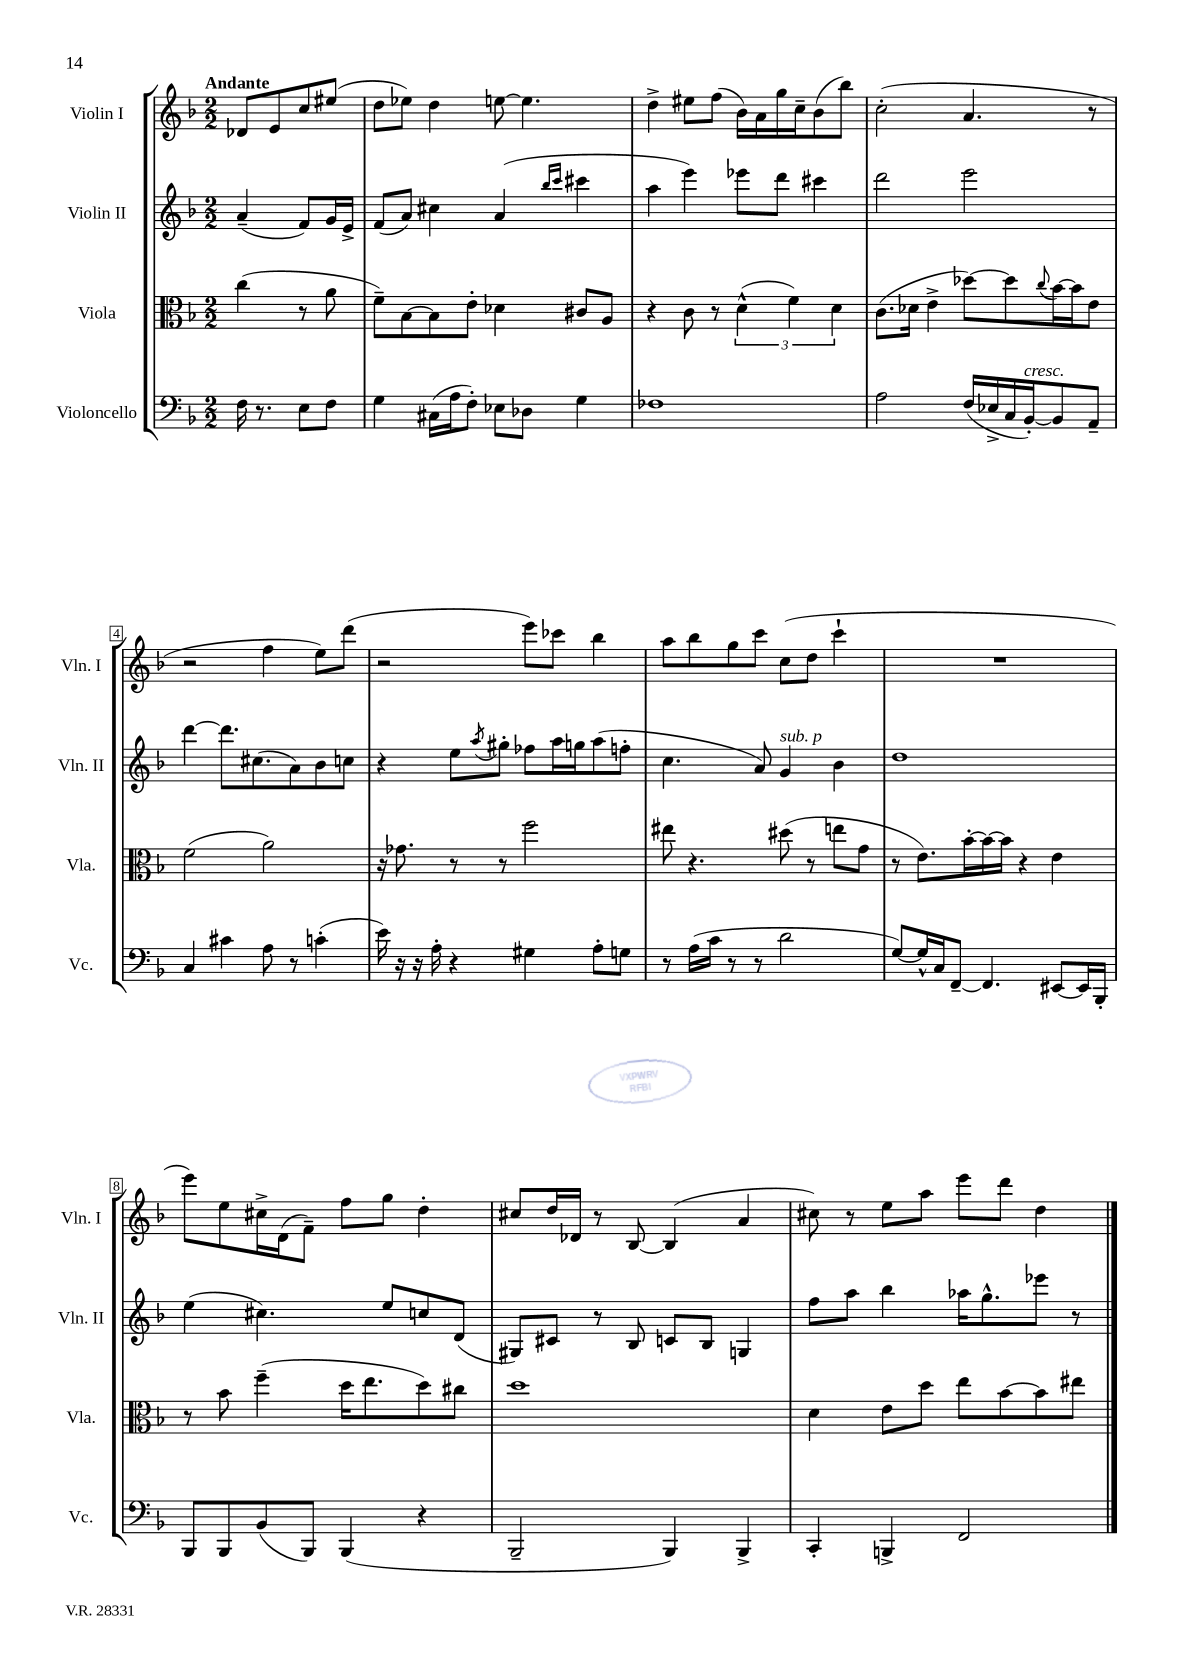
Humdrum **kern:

**kern	**kern	**kern	**kern
*part4	*part3	*part2	*part1
*staff4	*staff3	*staff2	*staff1
*I"Violoncello	*I"Viola	*I"Violin II	*I"Violin I
*I'Vc.	*I'Vla.	*I'Vln. II	*I'Vln. I
*clefF4	*clefC3	*clefG2	*clefG2
*k[b-]	*k[b-]	*k[b-]	*k[b-]
*M2/2	*M2/2	*M2/2	*M2/2
=	=	=	=
!	!	!	!LO:TX:a:B:t=Andante
16F\	(4cc\	(4a~/	8d-X/L
8.r	.	.	.
.	.	.	8e/
8E\L	8r	8f/L)	8cc/
8F\J	8a\	16g/L	(8ee#X/J
.	.	16e^/JJ	.
=1	=1	=1	=1
4G\	8f~\L)	(8f/L	8dd\L
.	[8B-\	8a/J)	8ee-X\J)
(16C#X\LL	8B-\]	4cc#X\	4dd\
16A\J	.	.	.
8F'\J)	8e'\J	.	.
8E-X\L	4d-X\	(4a/	[8een\
8D-X\J	.	.	4.ee\]
.	.	16qqbb-/LL	.
.	.	16qqccc/JJ	.
4G\	8c#X/L	4ccc#X\	.
.	8A/J	.	.
=2	=2	=2	=2
1F-X	4r	4aa\	4dd^\
.	8c\	4eee\)	8ee#X\L
.	8r	.	(8ff\J
.	(6d^^\	8eee-X\L	16b-\LL)
.	.	.	16a\
.	.	8ddd\J	16gg\
.	6f\)	.	.
.	.	.	16cc~\J
.	.	4ccc#X\	(8b-\
.	6d\	.	.
.	.	.	8bb-\J)
=3	=3	=3	=3
2A\	(8.c\L	2ddd\	(2cc'\
.	16d-X\Jk	.	.
.	4e^\	.	.
(16F/LL	[8dd-X\L)	2eee\	4.a/
16E-X^/	.	.	.
16C/	8dd-\]	.	.
!LO:TX:a:i:t=cresc.	!	!	!
[16BB-'/J)	.	.	.
.	8qqcc/	.	.
8BB-/]	[16b-\L	.	.
.	16b-\J]	.	.
8AA~/J	8e\J	.	8r
!!LO:LB:g=z
=4	=4	=4	=4
4C/	(2f\	[4ddd\	2r
4c#X\	.	8.ddd\L]	.
.	.	(8.cc#X\	.
8A\	2a\)	.	4ff\
8r	.	8a\)	.
(4cn'\	.	8b-\	8ee\L)
.	.	8ccn\J	(8ddd\J
=5	=5	=5	=5
16e\)	16r	4r	2r
16r	8.g-X\	.	.
16r	.	.	.
16A'\	.	.	.
4r	8r	8ee\L	.
.	.	8qaa/	.
.	8r	8gg#X'\J	.
4G#X\	2ff\	8ff-X\L	8eee\L)
.	.	16aa\L	8ccc-X\J
.	.	16ggn\J	.
8A'\L	.	(8aa\	4bb-\
8Gn\J	.	8ffn'\J	.
=6	=6	=6	=6
8r	8ee#X\	4.cc\	8aa\L
(16A\LL	4.r	.	8bb-\
16c\JJ	.	.	.
8r	.	.	8gg\
8r	.	8a/)	8ccc\J
!	!	!LO:TX:a:i:t=sub. p	!
2d\	(8dd#X\	4g/	(8cc\L
.	8r	.	8dd\J
.	8een\L	4b-\	4ccc`\
.	8g\J	.	.
=7	=7	=7	=7
[8G/L)	8r	1dd	1r
16G^^/L]	8.e\L)	.	.
16C/J	.	.	.
[8FF~/J	.	.	.
.	[16b-'\L	.	.
4.FF/]	16b-\_	.	.
.	16b-\JJ]	.	.
.	4r	.	.
[8EE#X/L	4e\	.	.
16EE#/L]	.	.	.
16BBB-'/JJ	.	.	.
!!LO:LB:g=z
=8	=8	=8	=8
8BBB-/L	8r	(4ee\	8eee\L)
8BBB-/	8b-\	.	8ee\
(8BB-/	(4ff~\	4.cc#X\)	16cc#X^\L
.	.	.	(16d\J
8BBB-/J)	.	.	8f~\J)
(4BBB-/	16dd\KL	.	8ff\L
.	8.ee\	.	.
.	.	8ee/L	8gg\J
4r	8dd\)	8ccn/	4dd'\
.	8cc#X\J	(8d/J	.
=9	=9	=9	=9
2BBB-~/	1dd	8G#X/L)	8cc#X/L
.	.	8c#X/J	16dd/L
.	.	.	16d-X/JJ
.	.	8r	8r
.	.	8B-/	[8B-/
4BBB-/)	.	8cn/L	(4B-/]
.	.	8B-/J	.
4BBB-^/	.	4Gn/	4a/
=10	=10	=10	=10
4CC'/	4d\	8ff\L	8cc#X\)
.	.	8aa\J	8r
4BBBn^/	8e\L	4bb-\	8ee\L
.	8dd\J	.	8aa\J
2FF/	8ee\L	16aa-X\KL	8eee\L
.	.	8.gg^^\	.
.	[8b-\	.	8ddd\J
.	8b-\]	8eee-X\J	4dd\
.	8ee#X\J	8r	.
==	==	==	==
*-	*-	*-	*-
